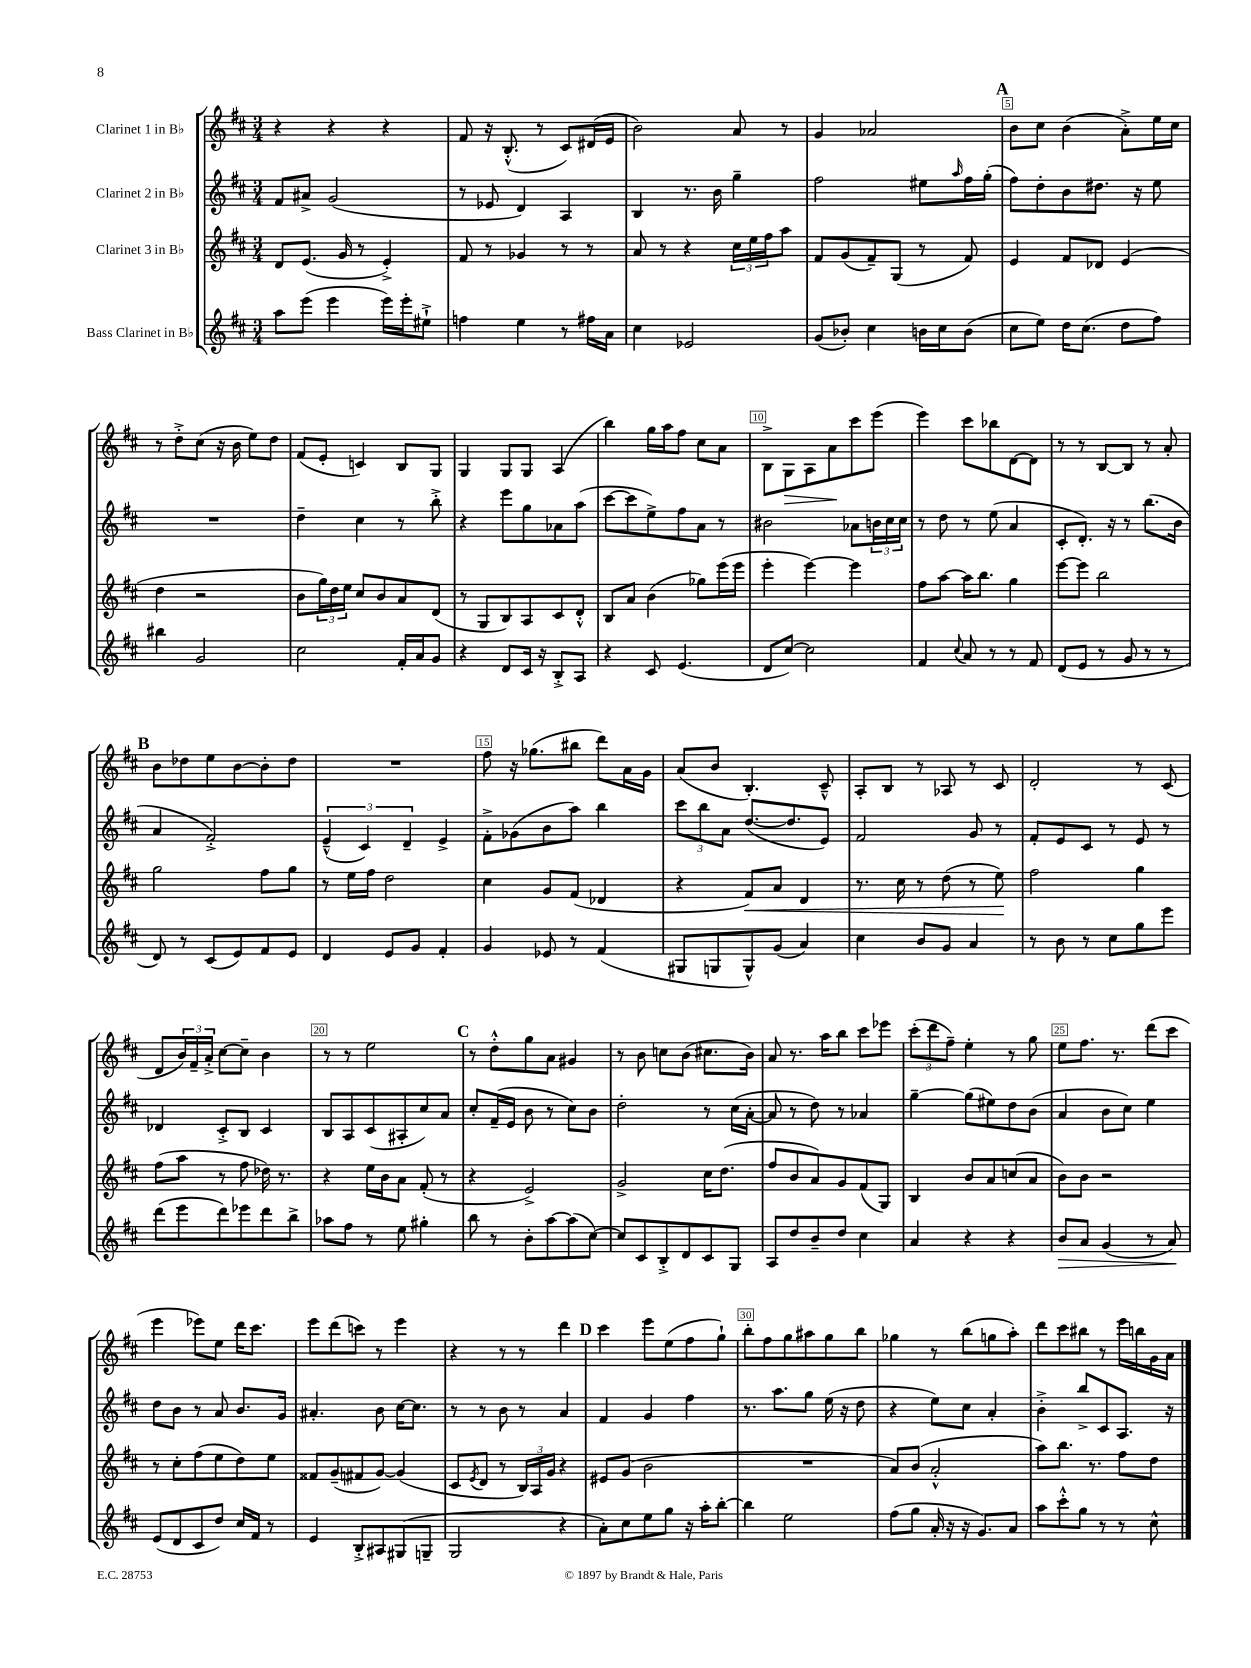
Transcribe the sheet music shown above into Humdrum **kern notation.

**kern	**kern	**kern	**kern
*staff4	*staff3	*staff2	*staff1
*clefG2	*clefG2	*clefG2	*clefG2
*k[f#c#]	*k[f#c#]	*k[f#c#]	*k[f#c#]
*M3/4	*M3/4	*M3/4	*M3/4
8aa\L	8d/L	8f#/L	4r
(8eee\J	(8.e/J	8a#^/J	.
4eee\	.	(2g/	4r
.	16g/	.	.
.	8r	.	.
16eee\LL)	4e'^/)	.	4r
16eee'\J	.	.	.
8ee#`^\J	.	.	.
=	=	=	=
4ff\	8f#/	8r	8f#/
.	8r	8e-/	16r
.	.	.	(8.B'^^/
4ee\	4g-/	4d/)	.
.	.	.	8r
8r	8r	4A/	8c#/L)
16ff#\LL	8r	.	(16d#/L
16a\JJ	.	.	16e/JJ
=	=	=	=
4cc#\	8a/	4B/	2b\)
.	8r	.	.
2e-/	4r	8.r	.
.	.	16b\	.
.	24cc#\LL	4gg~\	8a/
.	24ee\	.	.
.	24ff#\J	.	.
.	8aa\J	.	8r
=	=	=	=
(8g/L	8f#/L	2ff#\	4g/
8b-'/J)	(8g/	.	.
4cc#\	8f#~/)	.	2a-/
.	(8G/J	.	.
16b\LL	8r	8ee#\L	.
16cc#\J	.	.	.
.	.	16qqaa/	.
(8b\J	8f#/)	16ff#\L	.
.	.	(16gg'\JJ	.
=	=	=	=
8cc#\L	4e/	8ff#\L)	8b\L
8ee\J)	.	8dd'\	8cc#\J
16dd\LK	8f#/L	8b\	(4b\
(8.cc#\J	.	.	.
.	8d-/J	8.dd#\J	.
8dd\L	(4e/	.	8a'^\L)
.	.	16r	.
8ff#\J)	.	8ee\	16ee\L
.	.	.	16cc#\JJ
=	=	=	=
4bb#\	4dd\	2.r	8r
.	.	.	8dd'^\L
2g/	2r	.	(8cc#\J
.	.	.	16r
.	.	.	16b\
.	.	.	8ee\L)
.	.	.	8dd\J
=	=	=	=
2cc#\	8b\L	4dd~\	(8f#/L
.	24gg\L)	.	8e'/J
.	24dd\	.	.
.	24ee\JJ	.	.
.	8cc#/L	4cc#\	4c/)
.	8b/	.	.
16f#'/LL	8a/	8r	8B/L
16a/J	.	.	.
8g/J	(8d/J	8bb'^\	8G/J
=	=	=	=
4r	8r	4r	4G/
.	8G/L	.	.
8d/L	8B/)	8eee\L	8G/L
16c#/Jk	8A/	8gg\	8G/J
16r	.	.	.
8B'^/L	8c#/	8a-\	(4A/
8A/J	8d'^^/J	(8aa\J	.
=	=	=	=
4r	8B/L	[8ccc#\L	4bb\)
.	8a/J	8ccc#\]	.
8c#/	(4b\	8ee^\)	16gg\LL
.	.	.	16aa\J
(4.e/	.	8ff#\	8ff#\J
.	8gg-\L)	8a\J	8cc#\L
.	(16eee\L	8r	8a\J
.	16eee\JJ	.	.
=	=	=	=
8d/L	4eee'\	2b#\	8B^\L
[8cc#/J)	.	.	8G\
2cc#\]	[4eee\)	.	8A\
.	.	.	8a\
.	4eee\]	8a-\L	8ccc#\
.	.	24b\L	(8eee\J
.	.	24cc#\	.
.	.	24cc#\JJ	.
=	=	=	=
4f#/	8ff#\L	8r	4eee\)
.	[8aa\J	8dd\	.
8qqcc#/	.	.	.
8a/	16aa\]LK	8r	8ccc#\L
.	8.bb\J	.	.
8r	.	(8ee\	8bb-\
8r	4gg\	4a/	[8d\
8f#/	.	.	8d\]J
=	=	=	=
(8d/L	[8eee\L	8c#'/L	8r
8e/J	8eee\]J	8.d'/J)	8r
8r	2bb\	.	[8B/L
.	.	16r	.
8g/	.	8r	8B/]J
8r	.	(8.bb\L	8r
8r	.	.	8a'/
.	.	16b\Jk	.
=	=	=	=
8d/)	2gg\	4a/	8b\L
8r	.	.	8dd-\
(8c#/L	.	2f#'^/)	8ee\
8e/)	.	.	[8b\
8f#/	8ff#\L	.	8b'\]
8e/J	8gg\J	.	8dd-\J
=	=	=	=
4d/	8r	(6e~^^/	2.r
.	16ee\LL	.	.
.	.	6c#/)	.
.	16ff#\JJ	.	.
8e/L	2dd\	.	.
.	.	6d~/	.
8g/J	.	.	.
4f#'/	.	4e^/	.
=	=	=	=
4g/	4cc#\	8f#'^\L	8ff#\
.	.	(8g-\	16r
.	.	.	(8.gg-\L
8e-/	8g/L	8b\	.
8r	(8f#/J	8aa\J)	8bb#\J
(4f#/	4d-/	4bb\	8ddd\L)
.	.	.	16a\L
.	.	.	16g\JJ
=	=	=	=
8G#/L	4r	12ccc#\L	(8a/L
.	.	12bb\	.
8G/	.	.	8b/J
.	.	12a\J	.
8G^^/)	8f#/L)	([8.dd/L	4.B'/)
(8g/J	8a/J	.	.
.	.	8.dd/]	.
4a/)	4d/	.	.
.	.	8e/J)	8c#~^^/
=	=	=	=
4cc#\	8.r	2f#/	8A'/L
.	.	.	8B/J
.	16cc#\	.	.
8b/L	8r	.	8r
8g/J	(8dd\	.	8A-/
4a/	8r	8g/	8r
.	8ee\)	8r	8c#/
=	=	=	=
8r	2ff#\	8f#'/L	2d'/
8b\	.	8e/	.
8r	.	8c#/J	.
8cc#\L	.	8r	.
8gg\	4gg\	8e/	8r
8eee\J	.	8r	(8c#/
=	=	=	=
(8ddd\L	(8ff#\L	4d-/	8d/L
8eee\	8aa\J	.	24b/L)
.	.	.	24f#~/
.	.	.	24a'^/JJ
8ddd\)	8r	8c#'^/L	[8cc#\L
8eee-\	8ff#\	8B/J	8cc#~\]J
8ddd\	16dd-\)	4c#/	4b\
.	8.r	.	.
8bb^\J	.	.	.
=	=	=	=
8aa-\L	4r	8B/L	8r
8ff#\J	.	8A/	8r
8r	16ee\LL	(8c#/	2ee\
.	16b\J	.	.
8ee\	8a\J	8A#'/	.
4gg#'\	(8f#'/	8cc#/)	.
.	8r	8a/J	.
=	=	=	=
8bb\	4r	8cc#'/L	8r
8r	.	(16f#~/L	8dd'^^\L
.	.	16e/JJ	.
8b'\L	2e^/)	8b\	8gg\
[8aa\	.	8r	8a\J
(8aa\]	.	8cc#\L)	4g#/
[8cc#\J)	.	8b\J	.
=	=	=	=
8cc#/]L	2g^/	2dd'\	8r
8c#/	.	.	8b\
8B'^/	.	.	8cc\L
8d/	.	.	(8b\J
8c#/	16cc#\LK	8r	8.cc#\L
.	(8.dd\J	.	.
8G/J	.	(16cc#\LL	.
.	.	[16a'\JJ	16b\Jk)
=	=	=	=
8A/L	8ff#/L	8a/]	8a/
8dd/	8b/	8r	8.r
8b~/	8a/)	8dd\)	.
.	.	.	16aa\LK
8dd/J	8g/	8r	8bb\J
4cc#\	(8f#/	4a-/	8ccc#\L
.	8G/J)	.	8eee-\J
=	=	=	=
4a/	4B/	[4gg~\	(12ccc#'\L
.	.	.	12ddd\
.	.	.	12ff#~\J)
4r	8b/L	(8gg\]L	4ee'\
.	8a/	8ee#\)	.
4r	(8cc/	8dd\	8r
.	8a/J	(8b\J	8gg\
=	=	=	=
8b/L	8b\L)	4a/	8ee\L
8a/J	8b\J	.	8.ff#\J
(4g/	2r	8b\L	.
.	.	.	8.r
.	.	8cc#\J)	.
8r	.	4ee\	(8ddd\L
8a/)	.	.	8ccc#\J
=	=	=	=
(8e/L	8r	8dd\L	4eee\
8d/	8cc#'\L	8b\J	.
8c#/	(8ff#\	8r	8eee-\L)
8dd/J)	8ee\	8a/	8ee\J
16cc#/LL	8dd\)	8.b/L	16ddd\LK
16f#/JJ	.	.	8.ccc#\J
8r	8ee\J	.	.
.	.	16g/Jk	.
=	=	=	=
4e/	8f##/L	4.a#'/	8eee\L
.	(8g~/	.	(8ddd\
8B'^/L	8f#/	.	8ccc\J)
8A#/	[8g/J)	8b\	8r
(8G#/	(4g/]	[16cc#\LK	4eee\
.	.	8.cc#\]J	.
8G~/J	.	.	.
=	=	=	=
2G/	8c#/L	8r	4r
.	8qe/	.	.
.	8d/J	8r	.
.	8r	8b\	8r
.	24B/LL)	8r	8r
.	24A/	.	.
.	24g/JJ	.	.
4r	4r	4a/	4ddd\
=	=	=	=
8a'\L)	8e#/L	4f#/	4ccc#\
8cc#\	(8g/J	.	.
8ee\	2b\	4g/	8eee\L
8gg\J	.	.	(8ee\
16r	.	4ff#\	8ff#\
16aa'\LK	.	.	.
[8bb'\J	.	.	8gg`\J)
=	=	=	=
4bb\]	2.r	8.r	8bb'\L
.	.	.	8ff#\
.	.	8.aa\L	.
2ee\	.	.	8gg\
.	.	8gg\J	8aa#\
.	.	(16ee\	8gg\
.	.	16r	.
.	.	8dd\	8bb\J
=	=	=	=
(8ff#\L	8a/L)	4r	4gg-\
8gg\J	(8b/J	.	.
16a'/	2a'^^/	8ee\L)	8r
16r	.	.	.
16r	.	8cc#\J	(8bb\L
8.g/L)	.	.	.
.	.	4a'/	8gg\
8a/J	.	.	8aa'\J)
=	=	=	=
8aa\L	8aa\L)	4b'^\	8ddd\L
8ccc#'^^\	8.bb\J	.	8ccc#\
8gg\J	.	8bb^/L	8bb#\J
.	8.r	.	.
8r	.	8c#/	8r
8r	8ff#\L	8.A/J	16eee\LL
.	.	.	16bb\
8cc#^^\	8dd\J	.	16g\
.	.	16r	16a\JJ
==	==	==	==
*-	*-	*-	*-
